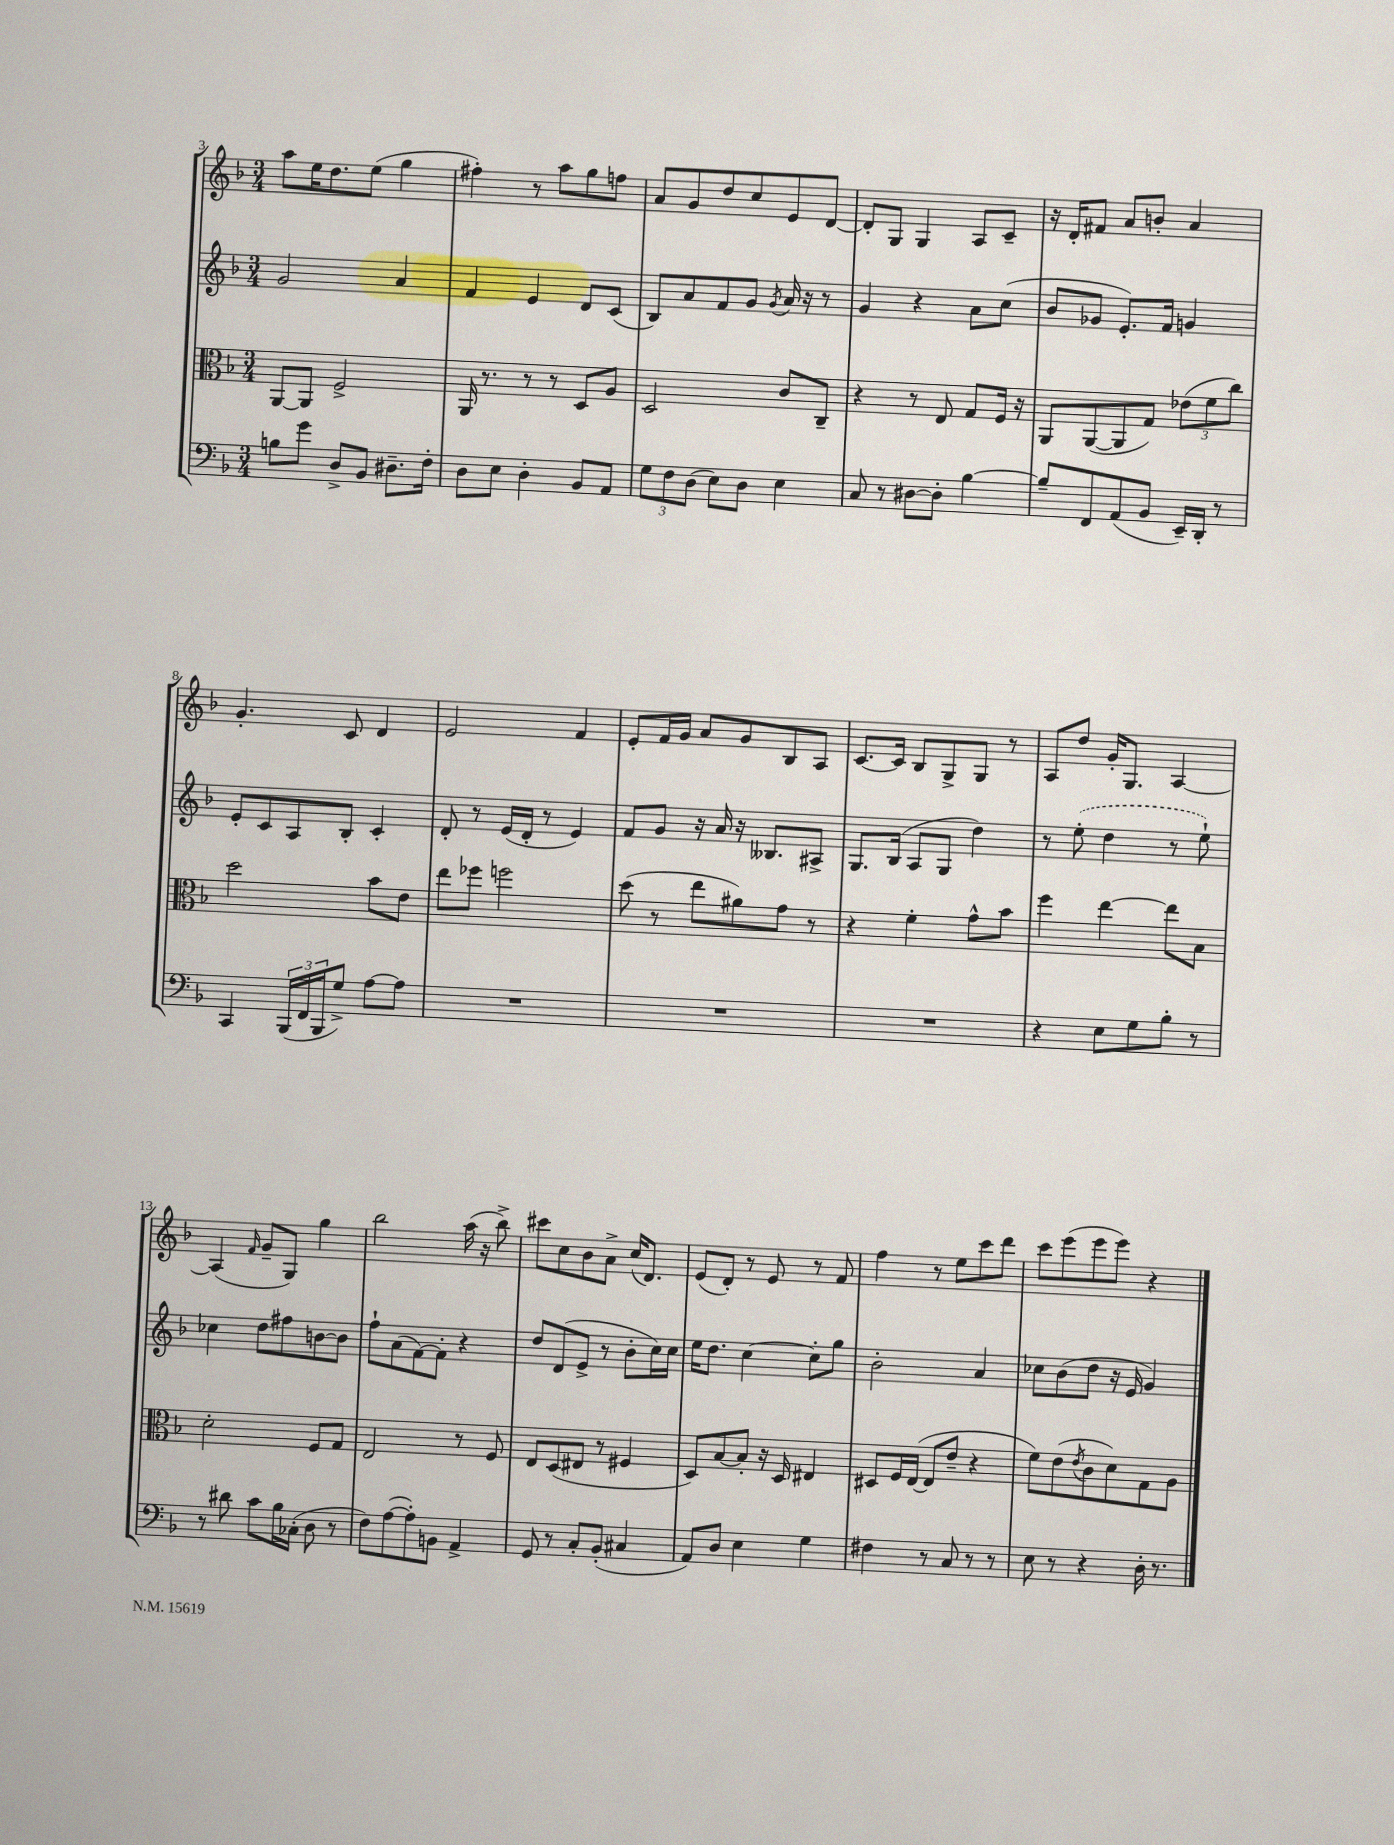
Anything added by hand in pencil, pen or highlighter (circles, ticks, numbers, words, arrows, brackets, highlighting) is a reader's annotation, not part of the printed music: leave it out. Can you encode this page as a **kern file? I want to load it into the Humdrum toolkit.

**kern	**kern	**kern	**kern
*staff4	*staff3	*staff2	*staff1
*clefF4	*clefC3	*clefG2	*clefG2
*k[b-]	*k[b-]	*k[b-]	*k[b-]
*M3/4	*M3/4	*M3/4	*M3/4
8B\L	[8AA/L	2g/	8aa\L
8g\J	8AA/]J	.	16ee\K
.	.	.	8.dd\
8D^/L	2F^/	.	.
8BB-/J	.	.	(8ee\J
8.D#~\L	.	4a/	4gg\
16F'\Jk	.	.	.
=	=	=	=
8D\L	16AA/	4f/	4ff#'\)
.	8.r	.	.
8E\J	.	.	.
4D'\	8r	4e/	8r
.	8r	.	8aa\L
8BB-/L	8D/L	8d/L	8gg\
8AA/J	8A/J	(8c/J	8ff\J
=	=	=	=
12G\L	2D/	8B-/L)	8a/L
12F\	.	.	.
.	.	8a/	8g/
(12D\J	.	.	.
8E\L)	.	8f/	8dd/
8D\J	.	8g/J	8cc/
.	.	8qg/	.
4E\	8c/L	16a/	8e/
.	.	16r	.
.	8C~/J	8r	[8d/J
=	=	=	=
8C/	4r	4g/	8d'/]L
8r	.	.	8G/J
[8D#\L	8r	4r	4G/
8D#'\]J	8E/	.	.
[4B-\	8G/L	8a\L	8A/L
.	16F/Jk	(8cc\J	8c~/J
.	16r	.	.
=	=	=	=
8B-~/]L	8AA/L	8b-/L	16r
.	.	.	16d'/LK
8FF/	([8AA/	8g-/J	8f#/J
(8AA/	8AA/]	8.e'/L)	8a/L
8BB-/J	8G/J)	.	8b'/J
.	.	16f/Jk	.
16EE~/LL)	(12e-\L	4g/	4a/
16DD'/JJ	.	.	.
.	12f\	.	.
8r	.	.	.
.	12cc\J)	.	.
=	=	=	=
4CC/	2dd\	8e'/L	4.g'/
.	.	8c/	.
(24BBB-/LL	.	8A/	.
24FF/	.	.	.
24BBB-/J	.	.	.
8G^/J)	.	8B-'/J	8c/
[8A\L	8b-\L	4c'/	4d/
8A\]J	8e\J	.	.
=	=	=	=
2.r	8ee\L	8d'/	2e/
.	8ff-\J	8r	.
.	2ff\	(16e/LL	.
.	.	16d'/JJ	.
.	.	8r	.
.	.	4e/)	4f/
=	=	=	=
2.r	(8dd\	8f/L	8e'/L
.	8r	8g/J	16f/L
.	.	.	16g/JJ
.	8ee\L	16r	8a/L
.	.	16a/	.
.	8a#\)	16r	8g/
.	.	8.B--/L	.
.	8g\J	.	8B-/
.	8r	8A#^/J	8A/J
=	=	=	=
2.r	4r	8.G/L	[8.c/L
.	.	(16B-/Jk	16c/]Jk
.	4f'\	8A/L	8B-/L
.	.	8G/J	8G^/
.	8g^^\L	4dd\)	8G/J
.	8b-\J	.	8r
=	=	=	=
4r	4ff\	8r	8A/L
.	.	(8ee'\	8dd/J
8E\L	[4ee\	4dd\	16g'/LK
.	.	.	8.G/J
8G\	.	.	.
8B-'\J	8ee\]L	8r	[4A/
8r	8B-\J	8ee`\)	.
=	=	=	=
8r	2d'\	4cc-\	(4A/]
8d#\	.	.	.
.	.	.	16qqf/
8c\L	.	8dd\L	8g~/L
16B-\L	.	8ff#\	8G/J)
(16C-'\JJ	.	.	.
8D\	8F/L	[8b\	4gg\
8r	8G/J	8b\]J	.
=	=	=	=
8F\L)	2E/	8ff`\L	2bb-\
([8A\	.	(8a\	.
8A'\])	.	[8f\)	.
8BB\J	.	8f'\]J	.
4AA^/	8r	4r	(16aa\
.	.	.	16r
.	8F/	.	8bb-^\)
=	=	=	=
8GG/	8E/L	8dd/L	8ccc#\L
8r	(8D/	(8d/	8cc\
8C'/L	8E#/J	8e^/J	8b-\
(8BB-'/J	8r	8r	8a^\J
4C#/	4F#/	8b-'\L	(16cc/LK
.	.	.	8.d/J)
.	.	16cc\L)	.
.	.	16cc\JJ	.
=	=	=	=
8AA/L)	8D/L)	16ee\LK	(8e/L
.	.	8.dd\J	.
8D/J	[8B-/	.	8d'/J)
4E\	8B-'/]J	[4cc\	8r
.	16r	.	8e/
.	16D/	.	.
4G\	4E#/	8cc'\]L	8r
.	.	8gg\J	8f/
=	=	=	=
4F#\	8D#/L	2b-'\	4ff\
.	16F/L	.	.
.	([16E/JJ	.	.
8r	8E/]L	.	8r
8C/	8e~/J	.	8ee\L
8r	4r	4a/	8ccc\
8r	.	.	8ddd\J
=	=	=	=
8E\	8f\L)	8cc-\L	8ccc\L
8r	(8e\	(8b-\	(8eee\
.	8qe/	.	.
4r	8c\	8dd\J	8eee\
.	8d\)	16r	8eee\J)
.	.	16e/	.
16D'\	8G\	4g/)	4r
8.r	.	.	.
.	8A\J	.	.
==	==	==	==
*-	*-	*-	*-
